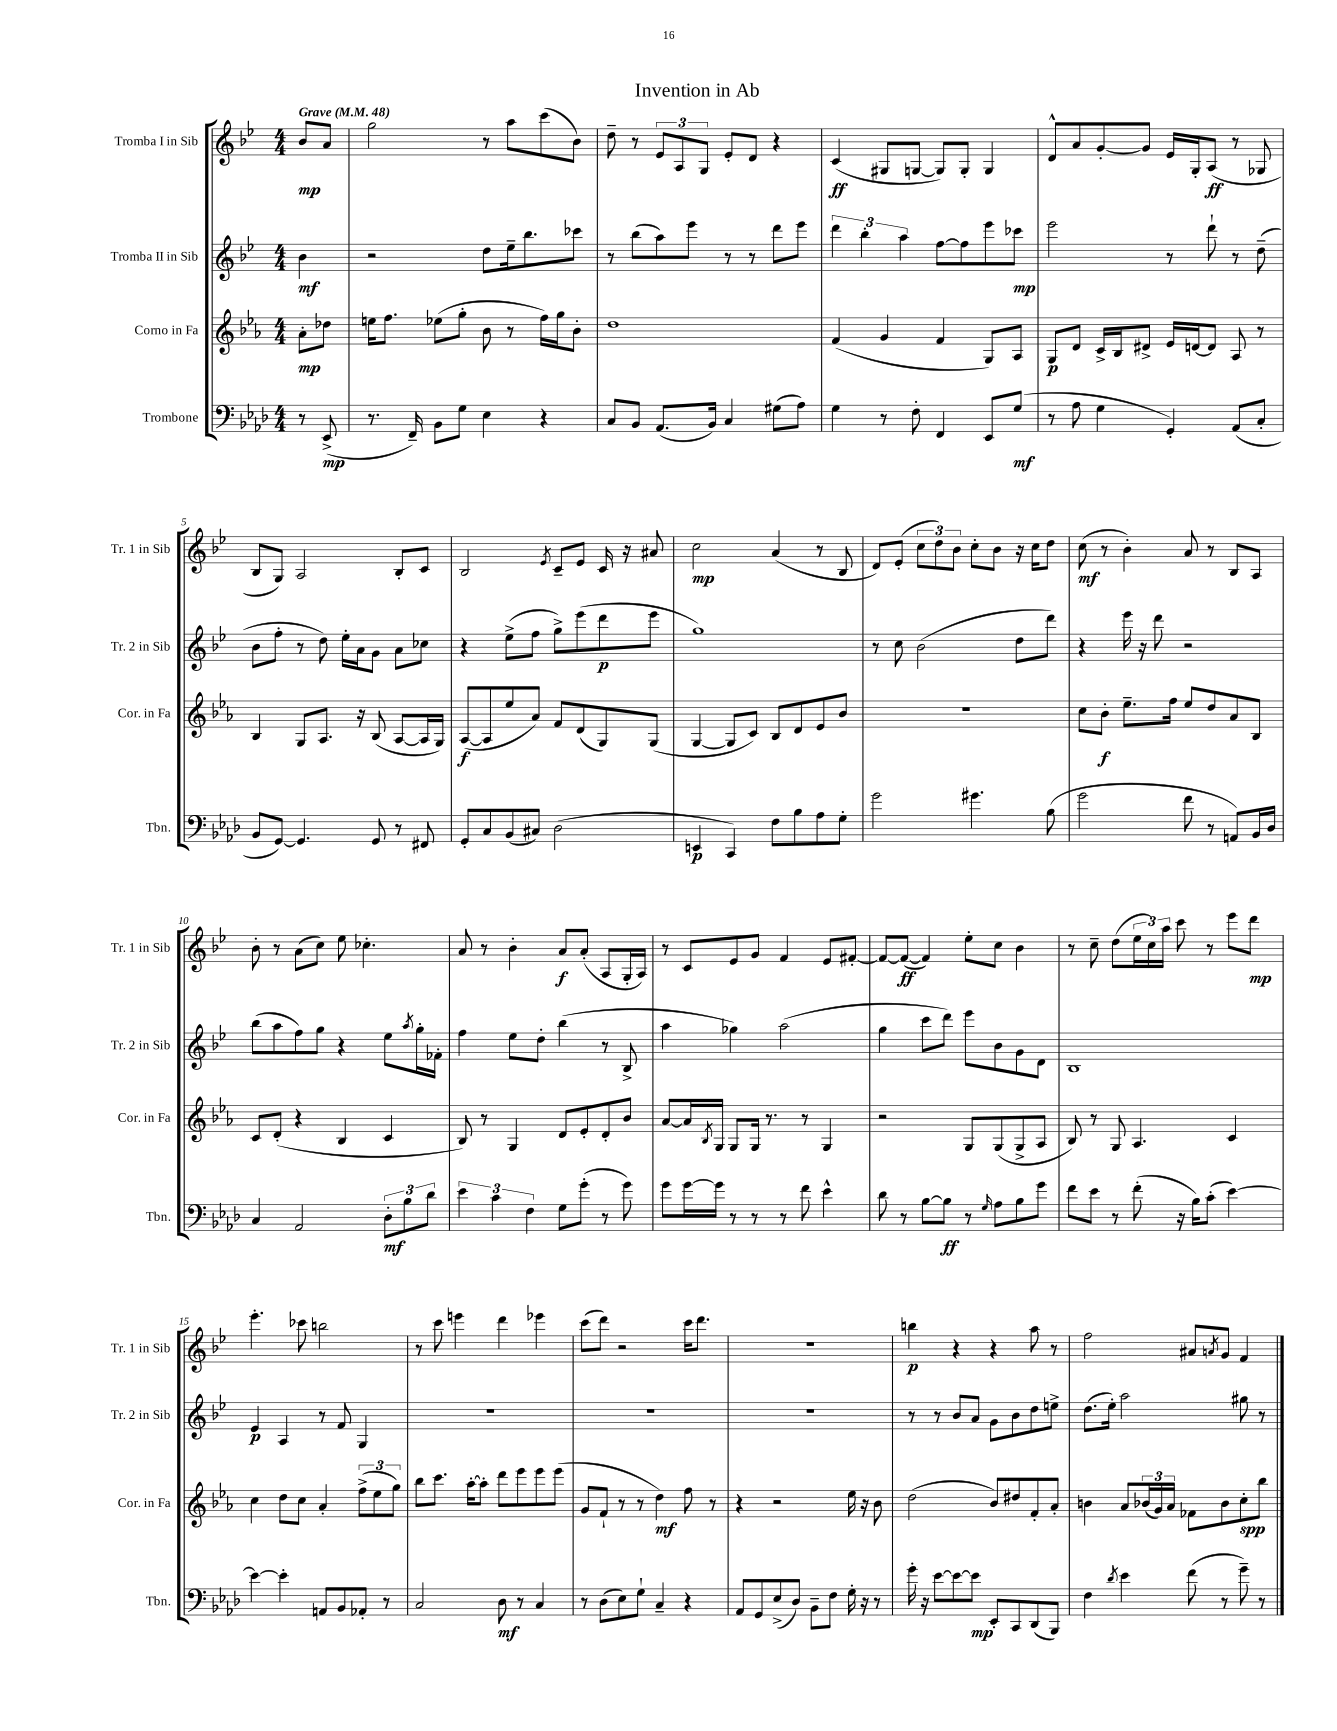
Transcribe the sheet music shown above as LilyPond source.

\header { title = "Invention in Ab" }
<<
\new StaffGroup <<
\new Staff = "s0" \with { instrumentName = "Tromba I in Sib" shortInstrumentName = "Tr. 1 in Sib" } {
    \clef treble \key bes \major \numericTimeSignature \time 4/4 \partial 4 \tempo "Grave" 4 = 48
    bes'8\mp a'8 |
    g''2 r8 a''8 c'''8( bes'8) |
    d''8-- r8 \tuplet 3/2 { ees'8 a8 g8 } ees'8-. d'8 r4 |
    c'4\ff( gis8 g8~ g8) g8-. g4 |
    d'8-^ a'8 g'8~-. g'8 ees'16 g16-. a8\ff( r8 ges8 |
    bes8 g8) a2 bes8-. c'8 |
    bes2 \acciaccatura { ees'8 } c'8-- ees'8 c'16 r16 ais'8 |
    c''2\mp a'4( r8 bes8 |
    d'8) ees'8-.( \tuplet 3/2 { c''8 d''8) bes'8 } c''8-. bes'8 r16 c''16 d''8 |
    c''8\mf( r8 bes'4-.) a'8 r8 bes8 a8 |
    bes'8-. r8 a'8( c''8) ees''8 ces''4.-. |
    a'8 r8 bes'4-. a'8\f a'8-.( a8 g16-. a16) |
    r8 c'8 ees'8 g'8 f'4 ees'8 fis'8~-. |
    fis'8~ fis'8~\ff( fis'4) ees''8-. c''8 bes'4 |
    r8 c''8-- d''8( \tuplet 3/2 { ees''16 c''16) a''16 } c'''8 r8 ees'''8 d'''8\mp |
    ees'''4.-. ces'''8 b''2 |
    r8 c'''8 e'''4 d'''4 ees'''4 |
    c'''8( d'''8) r2 c'''16 d'''8. |
    R1 |
    b''4\p r4 r4 a''8 r8 |
    f''2 ais'8 \acciaccatura { a'8 } g'8 f'4 \bar "|." |
}
\new Staff = "s1" \with { instrumentName = "Tromba II in Sib" shortInstrumentName = "Tr. 2 in Sib" } {
    \clef treble \key bes \major \numericTimeSignature \time 4/4 \partial 4
    bes'4\mf |
    r2 d''8 ees''16-- bes''8. ces'''8 |
    r8 bes''8( a''8) ees'''8 r8 r8 d'''8 ees'''8 |
    \tuplet 3/2 { d'''4 bes''4-. a''4 } f''8~ f''8 ees'''8 ces'''8\mp |
    ees'''2 r8 d'''8-! r8 d''8--( |
    bes'8 f''8-. r8 d''8) ees''16-. a'16 g'8 a'8 ces''8 |
    r4 ees''8->( f''8 g''8->) ees'''8( d'''8\p ees'''8 |
    g''1) |
    r8 c''8 bes'2( d''8 d'''8) |
    r4 ees'''16 r16 d'''8 r2 |
    bes''8( a''8 f''8) g''8 r4 ees''8 \acciaccatura { a''8 } g''16-. fes'16-. |
    f''4 ees''8 d''8-. bes''4( r8 bes8-> |
    a''4 ges''4) a''2( |
    g''4 c'''8 d'''8) ees'''8 bes'8 g'8 d'8 |
    bes1 |
    ees'4\p a4 r8 f'8 g4 |
    R1 |
    R1 |
    R1 |
    r8 r8 bes'8 a'8 g'8 bes'8 d''8 e''8-> |
    d''8.( ees''16-.) a''2 gis''8 r8 \bar "|." |
}
\new Staff = "s2" \with { instrumentName = "Corno in Fa" shortInstrumentName = "Cor. in Fa" } {
    \clef treble \key ees \major \numericTimeSignature \time 4/4 \partial 4
    aes'8-.\mp des''8 |
    e''16 f''8. ees''8( g''8-. bes'8 r8 f''16) g''16 bes'8-. |
    d''1 |
    f'4( g'4 f'4 g8) aes8 |
    g8\p d'8 c'16-> bes16 dis'8-> ees'16 d'16~ d'8 aes8 r8 |
    bes4 g8 aes8. r16 bes8( aes8~ aes16 g16) |
    aes8~\f( aes8 ees''8 aes'8) f'8 d'8( g8) g8( |
    g4~ g8 c'8) bes8 d'8 ees'8 bes'8 |
    R1 |
    c''8 bes'8-.\f ees''8.-- f''16 ees''8 d''8 aes'8 bes8 |
    c'8 d'8-.( r4 bes4 c'4 |
    bes8) r8 g4 d'8 ees'8-. d'8-. bes'8 |
    aes'8~ aes'16 \acciaccatura { bes8 } g16 g8 g16 r8. r8 g4 |
    r2 g8 g8( g8-> aes8 |
    bes8) r8 g8 aes4. c'4 |
    c''4 d''8 c''8 aes'4-. \tuplet 3/2 { f''8->( ees''8 g''8) } |
    bes''8 c'''8. aes''16~-. aes''8-. d'''8 ees'''8 ees'''8 ees'''8( |
    g'8 f'8-! r8 r8 d''4\mf) f''8 r8 |
    r4 r2 ees''16 r16 bes'8 |
    d''2( bes'8) dis''8 f'8-. aes'8-. |
    b'4 aes'8 \tuplet 3/2 { bes'16( g'16) aes'16 } fes'8 bes'8 c''8-.\spp bes''8 \bar "|." |
}
\new Staff = "s3" \with { instrumentName = "Trombone" shortInstrumentName = "Tbn." } {
    \clef bass \key aes \major \numericTimeSignature \time 4/4 \partial 4
    r8 ees,8->\mp( |
    r8. f,16--) bes,8 g8 ees4 r4 |
    c8 bes,8 aes,8.( bes,16) c4 gis8( aes8) |
    g4 r8 f8-. f,4 ees,8 g8\mf( |
    r8 aes8 g4 g,4-.) aes,8( c8-. |
    bes,8 g,8~) g,4. g,8 r8 fis,8 |
    g,8-. c8 bes,8( cis8) des2( |
    e,4\p c,4) f8 bes8 aes8 g8-. |
    g'2 gis'4. bes8( |
    g'2 f'8 r8 a,8) bes,16 des16 |
    c4 aes,2 \tuplet 3/2 { des8-.\mf bes8 des'8 } |
    \tuplet 3/2 { ees'4 c'4 f4 } g8 g'8-.( r8 g'8) |
    g'8 g'16~ g'16 r8 r8 r8 f'8 ees'4-^ |
    des'8 r8 bes8~ bes8\ff r8 \grace { g16 } aes8 bes8 g'8 |
    f'8 ees'8 r8 f'8-.( r16 bes16) c'8-.( ees'4~) |
    ees'4~ ees'4-. a,8 bes,8 aes,8-. r8 |
    c2 des8\mf r8 c4 |
    r8 des8( ees8) g8-! c4-- r4 |
    aes,8 g,8 ees8->( des8) bes,8-- f8 g16-. r16 r8 |
    g'16-. r16 ees'8~ ees'8~ ees'8\mp ees,8-. c,8 des,8( bes,,8) |
    f4 \acciaccatura { des'8 } ees'4 f'8( r8 g'8--) r8 \bar "|." |
}
>>
>>
